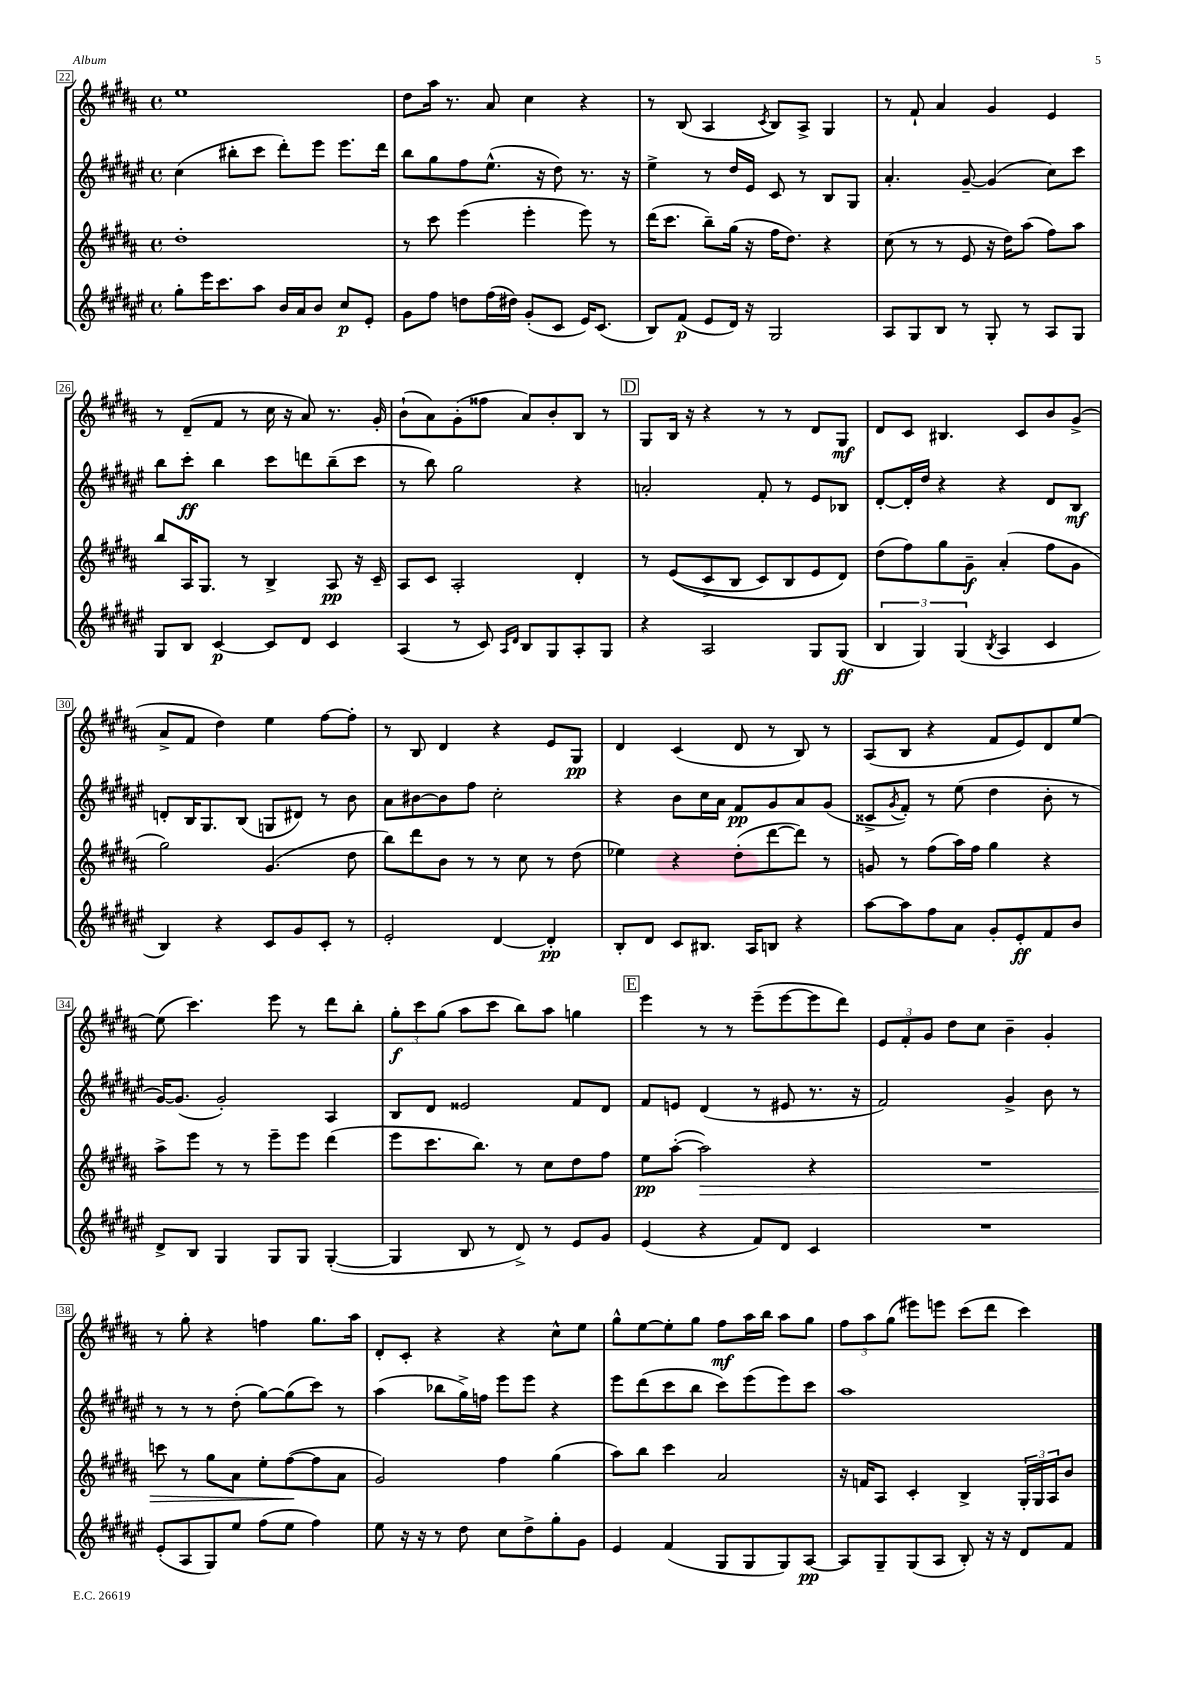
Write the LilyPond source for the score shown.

<<
\new StaffGroup <<
\new Staff = "s0" {
    \clef treble \key b \major \defaultTimeSignature \time 4/4
    e''1 |
    dis''8 ais''16 r8. ais'8 cis''4 r4 |
    r8 b8( ais4 \acciaccatura { cis'8 } b8) ais8-> gis4 |
    r8 fis'8-! ais'4 gis'4 e'4 |
    r8 dis'8--( fis'8 r8 cis''16 r16 ais'8) r8. gis'16-. |
    b'8-!( ais'8) gis'8-.( fisis''8 ais'8) b'8-. b8 r8 |
    \mark \markup { \box "D" } gis8 b16 r16 r4 r8 r8 dis'8 gis8\mf |
    dis'8 cis'8 bis4. cis'8 b'8 gis'8->( |
    ais'8-> fis'8 dis''4) e''4 fis''8~ fis''8-. |
    r8 b8 dis'4 r4 e'8 gis8\pp |
    dis'4 cis'4( dis'8 r8 b8) r8 |
    ais8( b8 r4 fis'8 e'8) dis'8 e''8~ |
    e''8( cis'''4.) e'''8 r8 dis'''8 b''8-. |
    \tuplet 3/2 { gis''8-.\f cis'''8 gis''8( } ais''8 cis'''8 b''8) ais''8 g''4 |
    \mark \markup { \box "E" } e'''4 r8 r8 e'''8--( e'''8~ e'''8 dis'''8) |
    \tuplet 3/2 { e'8 fis'8-. gis'8 } dis''8 cis''8 b'4-- gis'4-. |
    r8 gis''8-. r4 f''4 gis''8. ais''16 |
    dis'8-. cis'8-. r4 r4 cis''8-^ e''8 |
    gis''8-^ e''8~ e''8-. gis''8 fis''8\mf ais''16 b''16 ais''8 gis''8 |
    \tuplet 3/2 { fis''8 ais''8 gis''8( } eis'''8) e'''8 cis'''8( dis'''8 cis'''4) \bar "|." |
}
\new Staff = "s1" {
    \clef treble \key fis \major \defaultTimeSignature \time 4/4
    cis''4( bis''8-. cis'''8 dis'''8-.) eis'''8 eis'''8. dis'''16 |
    b''8 gis''8 fis''8 eis''8.-^( r16 dis''8) r8. r16 |
    eis''4-> r8 dis''16 eis'16 cis'8 r8 b8 gis8 |
    ais'4.-. gis'8~-- gis'4( cis''8) cis'''8 |
    b''8 cis'''8-.\ff b''4 cis'''8 d'''8 b''8--( cis'''8 |
    r8 b''8) gis''2 r4 |
    \mark \markup { \box "D" } a'2-. fis'8-. r8 eis'8 bes8 |
    dis'8~-. dis'16-. dis''16 r4 r4 dis'8 b8\mf |
    d'8-. b16 gis8. b8( g8 dis'8) r8 b'8 |
    ais'8 bis'8~ bis'8 fis''8 cis''2-. |
    r4 b'8 cis''16 ais'16 fis'8\pp gis'8 ais'8 gis'8( |
    cisis'8-> \acciaccatura { gis'8 } fis'8-.) r8 eis''8( dis''4 b'8-. r8 |
    gis'16~) gis'8.( gis'2-.) ais4 |
    b8 dis'8 eisis'2 fis'8 dis'8 |
    \mark \markup { \box "E" } fis'8 e'8 dis'4( r8 eis'8 r8. r16 |
    fis'2) gis'4-> b'8 r8 |
    r8 r8 r8 dis''8-.( gis''8~) gis''8( cis'''8) r8 |
    ais''4( bes''8 gis''16->) f''16 eis'''8 eis'''8 r4 |
    eis'''8 dis'''8( cis'''8 b''8 cis'''8) eis'''8( eis'''8) cis'''8 |
    ais''1 \bar "|." |
}
\new Staff = "s2" {
    \clef treble \key b \major \defaultTimeSignature \time 4/4
    dis''1-. |
    r8 cis'''8 e'''4( e'''4-. e'''8) r8 |
    dis'''16( cis'''8. b''8--) gis''16( r16 fis''16 dis''8.) r4 |
    cis''8( r8 r8 e'8 r16 dis''16) ais''8( fis''8) ais''8 |
    b''8 ais16 gis8. r8 b4-> ais8\pp r16 cis'16-- |
    ais8 cis'8 ais2-. dis'4-. |
    \mark \markup { \box "D" } r8 e'8(\( cis'8-> b8 cis'8) b8 e'8 dis'8\) |
    dis''8( fis''8) gis''8 gis'8--\f ais'4-.( fis''8 gis'8 |
    gis''2) gis'4.( dis''8 |
    b''8) dis'''8 b'8 r8 r8 cis''8 r8 dis''8( |
    ees''4) r4 dis''8-.( dis'''8~ dis'''8) r8 |
    g'8 r8 fis''8( ais''16) fis''16 gis''4 r4 |
    ais''8-> e'''8 r8 r8 e'''8-- e'''8 dis'''4( |
    e'''8 cis'''8. b''8.) r8 cis''8 dis''8 fis''8 |
    \mark \markup { \box "E" } e''8\pp ais''8~-.( ais''2\>) r4 |
    R1 |
    c'''8 r8 gis''8 ais'8 e''8-. fis''8~\!( fis''8 ais'8 |
    gis'2) fis''4 gis''4( |
    ais''8) b''8 cis'''4 ais'2 |
    r16 f'16 ais8 cis'4-. b4-> \tuplet 3/2 { gis16-. gis16 ais16 } b'8 \bar "|." |
}
\new Staff = "s3" {
    \clef treble \key fis \major \defaultTimeSignature \time 4/4
    gis''8-. eis'''16 cis'''8. ais''8 b'16 ais'16 b'8 cis''8\p eis'8-. |
    gis'8 fis''8 d''8 fis''16( dis''16) gis'8-.( cis'8 eis'16) cis'8.( |
    b8) fis'8\p( eis'8 dis'16) r16 gis2 |
    ais8 gis8 b8 r8 gis8-. r8 ais8 gis8 |
    gis8 b8 cis'4~\p cis'8 dis'8 cis'4 |
    ais4( r8 cis'8) \grace { ais16 dis'16 } b8 gis8 ais8-. gis8 |
    \mark \markup { \box "D" } r4 ais2 gis8 gis8\ff( |
    \tuplet 3/2 { b4 gis4) gis4( } \acciaccatura { b8 } ais4 cis'4 |
    b4) r4 cis'8 gis'8 cis'8-. r8 |
    eis'2-. dis'4~ dis'4-.\pp |
    b8-. dis'8 cis'8 bis8. ais16 b8 r4 |
    ais''8~ ais''8 fis''8 ais'8 gis'8-. eis'8-.\ff fis'8 b'8 |
    dis'8-> b8 gis4 gis8 gis8 gis4~-.( |
    gis4 b8 r8 dis'8->) r8 eis'8 gis'8 |
    \mark \markup { \box "E" } eis'4( r4 fis'8) dis'8 cis'4 |
    R1 |
    eis'8-.( ais8 gis8) eis''8 fis''8( eis''8 fis''4) |
    eis''8 r16 r16 r8 dis''8 cis''8 dis''8-> gis''8-. gis'8 |
    eis'4 fis'4( gis8 gis8 gis8) ais8~\pp |
    ais8 gis8-- gis8( ais8 b8-.) r16 r16 dis'8 fis'8 \bar "|." |
}
>>
>>
\layout { \context { \Score currentBarNumber = #22 \override BarNumber.stencil = #(make-stencil-boxer 0.1 0.3 ly:text-interface::print) } }
